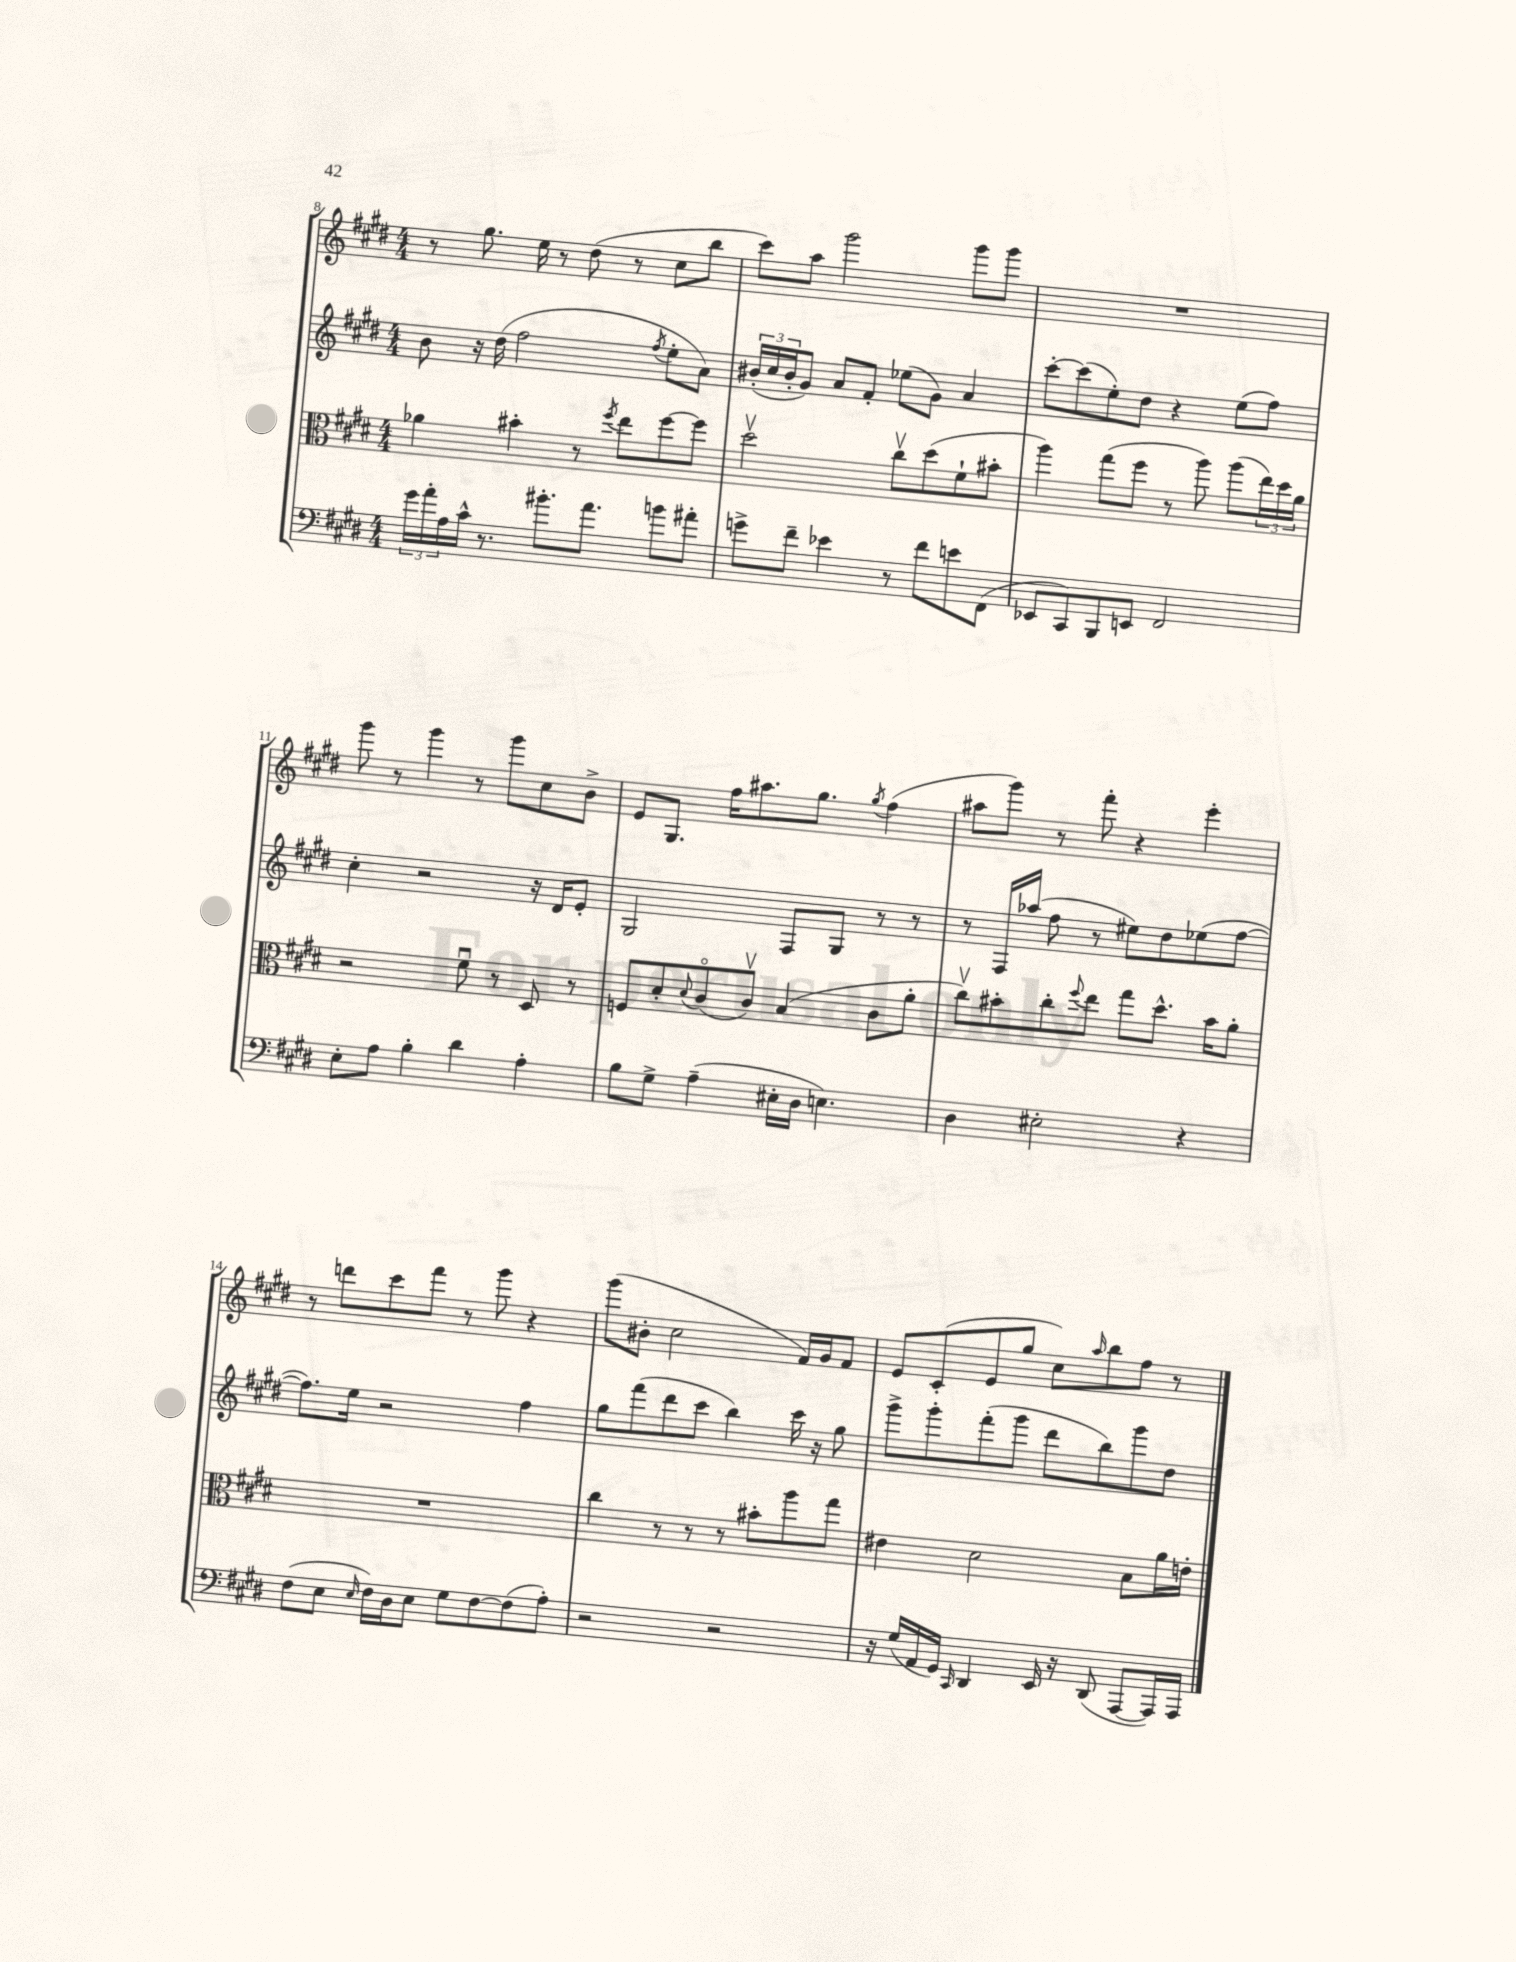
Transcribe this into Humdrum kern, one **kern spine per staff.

**kern	**kern	**kern	**kern
*staff4	*staff3	*staff2	*staff1
*clefF4	*clefC3	*clefG2	*clefG2
*k[f#c#g#d#]	*k[f#c#g#d#]	*k[f#c#g#d#]	*k[f#c#g#d#]
*M4/4	*M4/4	*M4/4	*M4/4
24g#	4a-	8b	8r
24a'	.	.	.
24A	.	.	.
16c#^^	.	16r	8.gg#
8.r	.	(16dd#	.
.	4b#'	2ff#	.
.	.	.	16ee
8.b#'	.	.	8r
.	8r	.	(8dd#
8.a	.	.	.
.	8qff#	.	.
.	8ee	.	8r
.	.	8qff#	.
8b	[8ff#	8ee'	8cc#
8a#'	8ff#]	8a)	8bb
=	=	=	=
8g^	2dd#v	(24b#'	8ccc#)
.	.	24cc#	.
.	.	24b#'	.
8f#~	.	8g#)	8aa
4e-	.	8a	2ggg#
.	.	8f#'	.
8r	8cc#v	(8ee-	.
8f#	(8dd#	8g#)	.
8e	8f#`	4a	8ggg#
(8FF#	8b#'	.	8ggg#
=	=	=	=
8EE-	4aa)	[8ccc#'	1r
8CC#)	.	(8ccc#]	.
8BBB	(8gg#	8ee')	.
8EE	8ff#	8dd#	.
2FF#	8r	4r	.
.	8aa)	.	.
.	(8aa	(8ee	.
.	24ee)	8ff#)	.
.	24dd#	.	.
.	24a	.	.
=	=	=	=
8E'	2r	4cc#'	8ggg#
8A	.	.	8r
4B'	.	2r	4ggg#
4d#	8f#u	.	8r
.	8r	.	8ggg#
4A'	8D#	16r	8cc#
.	.	16d#	.
.	8r	8e'	8b^
=	=	=	=
8B	8F	2G#	8e
8G#^	8d#'	.	8.G#
.	8qqd#	.	.
(4A~	(8c#o	.	.
.	.	.	16ff#
.	8c#v)	.	8.aa#
16E#'	(4B	8F#	.
16D#	.	.	8.gg#
4.E)	.	8G#	.
.	.	.	8qgg#
.	8c#	8r	(4ff#
.	8a'	8r	.
=	=	=	=
4D#	8cc#v)	8r	8aa#
.	8b#'	16F#	8ggg#)
.	.	(16aa-	.
2E#'	8cc#'	8ff#	8r
.	8qqff#	.	.
.	8ee	8r	8fff#'
.	8gg#	8ee#)	4r
.	8.dd#^^	8dd#	.
4r	.	(8ee-	4eee'
.	16b#	.	.
.	8a'	[8ff#	.
=	=	=	=
(8F#	1r	8.ff#])	8r
8E	.	.	8ddd
.	.	16ee	.
16qqE	.	.	.
16F#)	.	2r	8ccc#
16D#	.	.	.
8E	.	.	8fff#
8G#	.	.	8r
[8F#	.	.	8ggg#
(8F#]	.	4ff#	4r
8A')	.	.	.
=	=	=	=
2r	4cc#	8gg#	(8ggg#
.	.	(8fff#	8b#'
.	8r	8ddd#	2cc#
.	8r	8ccc#	.
2r	8r	4bb)	.
.	8b#'	.	.
.	8aa	16ccc#	16f#)
.	.	16r	16g#
.	8gg#	8gg#	8f#
=	=	=	=
16r	4e#	8ggg#^	8e
(16G#	.	.	.
16AA	.	8ggg#'	(8c#'
16GG#)	.	.	.
16qqCC#	.	.	.
4DD#	2d#	(8fff#'	8e
.	.	8ggg#	8gg#
16EE	.	8ddd#	8cc#)
16r	.	.	.
.	.	.	16qqaa
(8DD#	.	8bb)	8bb
[8AAA	8B	8ggg#	8ff#
16AAA])	16a	8dd#	8r
16AAA	16e'	.	.
==	==	==	==
*-	*-	*-	*-
